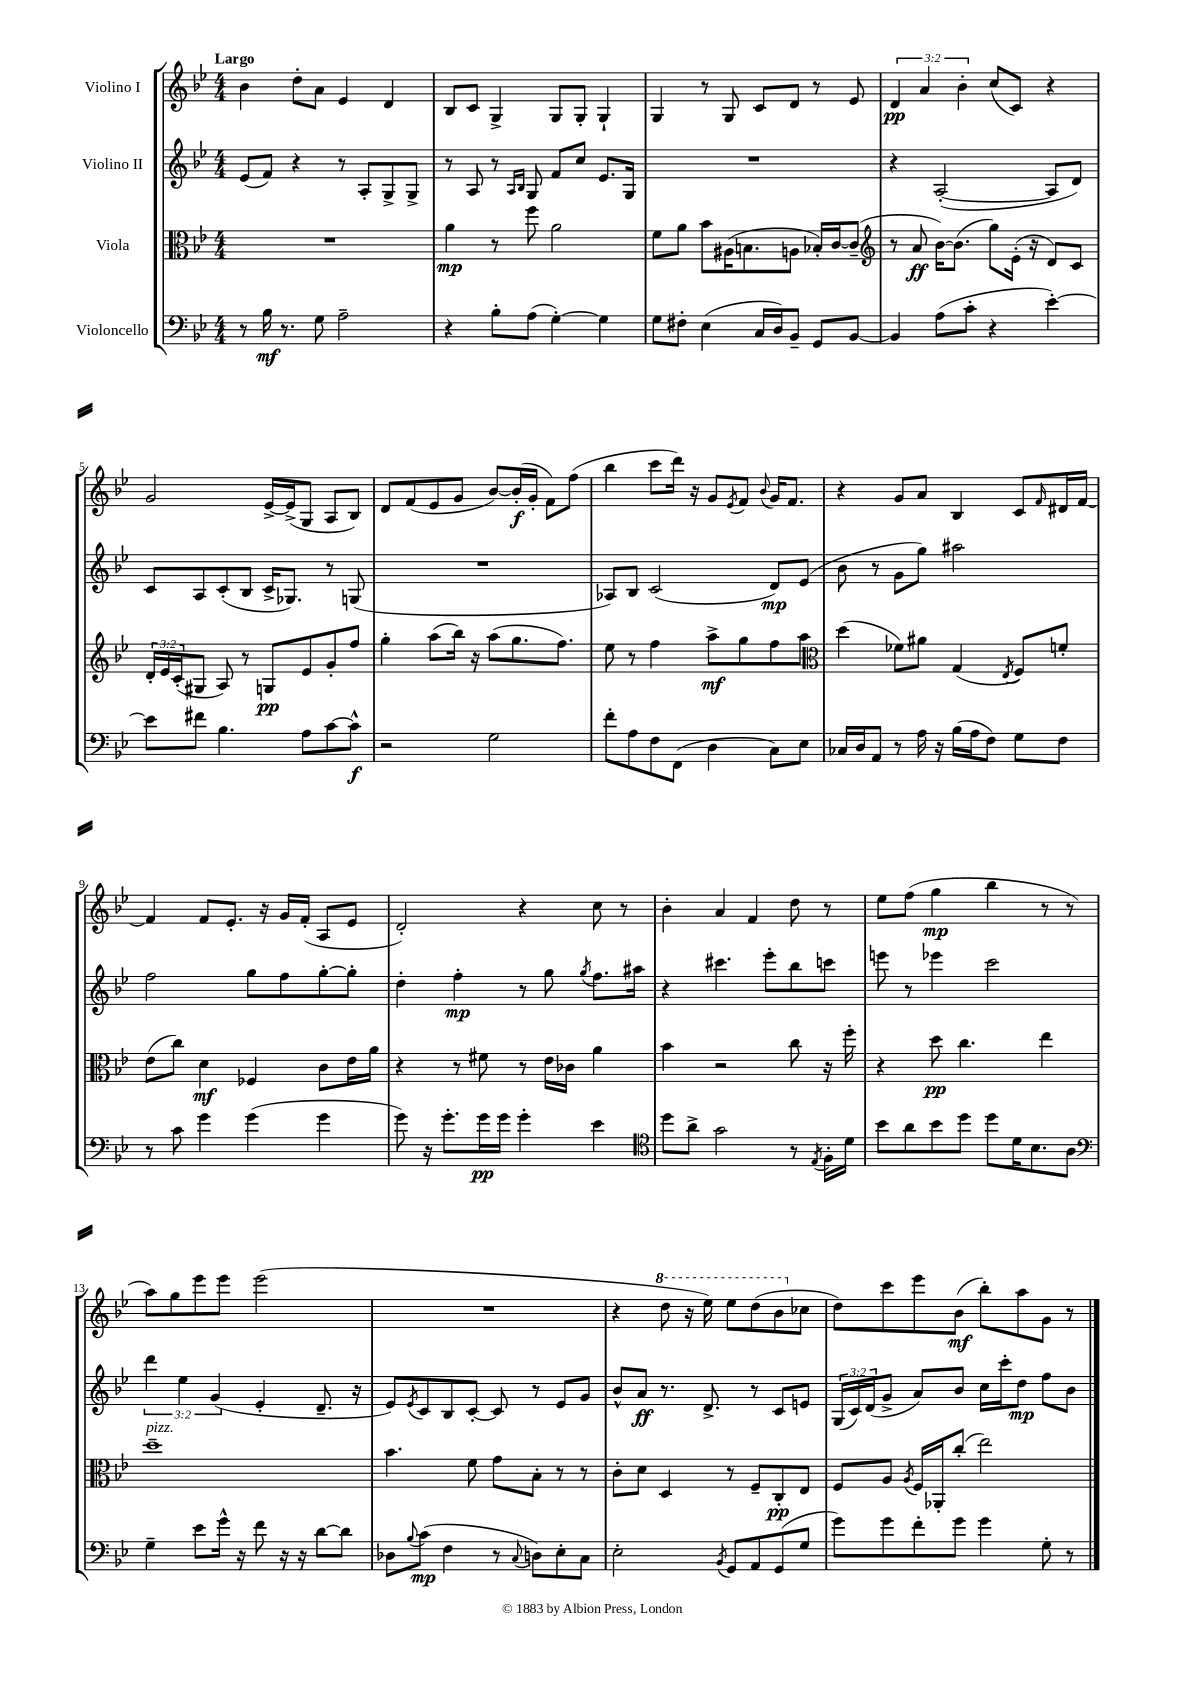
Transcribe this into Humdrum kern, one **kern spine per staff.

**kern	**dynam	**kern	**dynam	**kern	**dynam	**kern	**dynam
*part4	*part4	*part3	*part3	*part2	*part2	*part1	*part1
*staff4	*staff4	*staff3	*staff3	*staff2	*staff2	*staff1	*staff1
*I"Violoncello	*	*I"Viola	*	*I"Violino II	*	*I"Violino I	*
*clefF4	*	*clefC3	*	*clefG2	*	*clefG2	*
*k[b-e-]	*	*k[b-e-]	*	*k[b-e-]	*	*k[b-e-]	*
*M4/4	*	*M4/4	*	*M4/4	*	*M4/4	*
=1	=1	=1	=1	=1	=1	=1	=1
!	!	!	!	!	!	!LO:TX:a:B:t=Largo	!
8r	.	1r	.	(8e-/L	.	4b-\	.
16B-\	mf	.	.	8f/J)	.	.	.
8.r	.	.	.	.	.	.	.
.	.	.	.	4r	.	8dd'\L	.
8G\	.	.	.	.	.	8a\J	.
2A~\	.	.	.	8r	.	4e-/	.
.	.	.	.	8A'/L	.	.	.
.	.	.	.	8G^/	.	4d/	.
.	.	.	.	8G^/J	.	.	.
=2	=2	=2	=2	=2	=2	=2	=2
4r	.	4a\	mp	8r	.	8B-/L	.
.	.	.	.	8A/	.	8c/J	.
8B-'\L	.	8r	.	8r	.	4G^/	.
.	.	.	.	16qqA/LL	.	.	.
.	.	.	.	16qqB-/JJ	.	.	.
(8A\J	.	8ff\	.	8G/	.	.	.
[4G'\)	.	2a\	.	8f/L	.	8G/L	.
.	.	.	.	8cc/J	.	8G'/J	.
4G\]	.	.	.	8.e-/L	.	4G`/	.
.	.	.	.	16G/Jk	.	.	.
=3	=3	=3	=3	=3	=3	=3	=3
8G\L	.	8f\L	.	1r	.	4G/	.
8F#X'\J	.	8a\J	.	.	.	.	.
(4E-\	.	8b-\L	.	.	.	8r	.
.	.	(16A#X\K	.	.	.	8G/	.
.	.	8.Bn\	.	.	.	.	.
16C/LL	.	.	.	.	.	8c/L	.
16D/J)	.	.	.	.	.	.	.
8BB-~/J	.	8An\J	.	.	.	8d/J	.
8GG/L	.	16B-X'/LL)	.	.	.	8r	.
.	.	[16c/J	.	.	.	.	.
[8BB-/J	.	(8c~/J]	.	.	.	8e-/	.
=4	=4	=4	=4	=4	=4	=4	=4
*	*	*clefG2	*	*	*	*	*
4BB-/]	.	8r	.	4r	.	6d/	pp
.	.	8a/	ff	.	.	.	.
.	.	.	.	.	.	6a/	.
(8A\L	.	[16b-\KL)	.	([2A'/	.	.	.
.	.	(8.b-\J]	.	.	.	.	.
.	.	.	.	.	.	6b-'\	.
8c'\J	.	.	.	.	.	.	.
4r	.	8gg\L)	.	.	.	(8cc/L	.
.	.	(16e-'\Jk	.	.	.	8c/J)	.
.	.	16r	.	.	.	.	.
[4e-'\)	.	8d/L)	.	8A/L]	.	4r	.
.	.	8c/J	.	8d/J)	.	.	.
!!LO:LB:g=z
=5	=5	=5	=5	=5	=5	=5	=5
8e-\L]	.	24d'/LL	.	8c/L	.	2g/	.
.	.	24e-/	.	.	.	.	.
.	.	(24c'/J	.	.	.	.	.
8f#X\J	.	8G#X/J	.	8A/	.	.	.
4.B-\	.	8A/)	.	(8c'/	.	.	.
.	.	8r	.	8B-/J	.	.	.
.	.	8Gn/L	pp	16c^/KL	.	[16e-^/LL	.
.	.	.	.	8.G-X/J)	.	(16e-^/J]	.
8A\L	.	8e-/	.	.	.	8G/J	.
[8c\	.	8g'/	.	8r	.	8A/L	.
8c^^\J]	f	8ff/J	.	(8Gn/	.	8B-/J)	.
=6	=6	=6	=6	=6	=6	=6	=6
2r	.	4gg'\	.	1r	.	8d/L	.
.	.	.	.	.	.	(8f/	.
.	.	(8aa\L	.	.	.	8e-/	.
.	.	16bb-\Jk)	.	.	.	8g/J	.
.	.	16r	.	.	.	.	.
2G\	.	(8aa\L	.	.	.	[8b-/L)	.
.	.	8.gg\	.	.	.	(16b-'/L]	f
.	.	.	.	.	.	16g'/JJ	.
.	.	.	.	.	.	8f\L)	.
.	.	8.ff\J)	.	.	.	.	.
.	.	.	.	.	.	(8ff\J	.
=7	=7	=7	=7	=7	=7	=7	=7
8f'\L	.	8ee-\	.	8A-X/L)	.	4bb-\	.
8A\	.	8r	.	8B-/J	.	.	.
8F\	.	4ff\	.	(2c/	.	8ccc\L	.
(8FF\J	.	.	.	.	.	16ddd\Jk)	.
.	.	.	.	.	.	16r	.
4D\	.	8aa^\L	mf	.	.	8g/L	.
.	.	.	.	.	.	8qe-/	.
.	.	8gg\	.	.	.	8f/J	.
.	.	.	.	.	.	8qqb-/	.
8C\L)	.	8ff\	.	8d/L)	mp	16g/KL	.
.	.	.	.	.	.	8.f/J	.
8E-\J	.	8aa\J	.	(8e-/J	.	.	.
=8	=8	=8	=8	=8	=8	=8	=8
*	*	*clefC3	*	*	*	*	*
16C-X/LL	.	(4dd\	.	8b-\	.	4r	.
16D/J	.	.	.	.	.	.	.
8AA/J	.	.	.	8r	.	.	.
8r	.	8f-X\L)	.	8g\L	.	8g/L	.
16A\	.	8a#X\J	.	8gg\J)	.	8a/J	.
16r	.	.	.	.	.	.	.
(16B-\LL	.	(4G/	.	2aa#X\	.	4B-/	.
16A\J	.	.	.	.	.	.	.
8F\J)	.	.	.	.	.	.	.
.	.	8qE-/	.	.	.	.	.
8G\L	.	8F/L)	.	.	.	8c/L	.
.	.	.	.	.	.	16qqf/	.
8F\J	.	8fn'/J	.	.	.	16d#X/L	.
.	.	.	.	.	.	[16f/JJ	.
!!LO:LB:g=z
=9	=9	=9	=9	=9	=9	=9	=9
8r	.	(8e-\L	.	2ff\	.	4f/]	.
8c\	.	8cc\J)	.	.	.	.	.
4g\	.	4d\	mf	.	.	8f/L	.
.	.	.	.	.	.	8.e-'/J	.
(4g\	.	4F-X/	.	8gg\L	.	.	.
.	.	.	.	.	.	16r	.
.	.	.	.	8ff\	.	16g/LL	.
.	.	.	.	.	.	(16f'/JJ	.
4g\	.	8c\L	.	[8gg'\	.	8A/L	.
.	.	16e-\L	.	8gg'\J]	.	8e-/J	.
.	.	16a\JJ	.	.	.	.	.
=10	=10	=10	=10	=10	=10	=10	=10
8g\)	.	4r	.	4dd'\	.	2d'/)	.
16r	.	.	.	.	.	.	.
8.g'\L	.	.	.	.	.	.	.
.	.	8r	.	4ff'\	mp	.	.
16g\L	pp	8f#X\	.	.	.	.	.
16g\JJ	.	.	.	.	.	.	.
4g'\	.	8r	.	8r	.	4r	.
.	.	16e-\LL	.	8gg\	.	.	.
.	.	16c-X\JJ	.	.	.	.	.
.	.	.	.	8qgg/	.	.	.
4e-\	.	4a\	.	8.ff\L	.	8cc\	.
.	.	.	.	.	.	8r	.
.	.	.	.	16aa#X\Jk	.	.	.
=11	=11	=11	=11	=11	=11	=11	=11
*clefC4	*	*	*	*	*	*	*
8dd\L	.	4b-\	.	4r	.	4b-'\	.
8a^\J	.	.	.	.	.	.	.
2g\	.	2r	.	4.ccc#X\	.	4a/	.
.	.	.	.	.	.	4f/	.
.	.	.	.	8eee-'\L	.	.	.
8r	.	8cc\	.	8bb-\	.	8dd\	.
8qE-/	.	.	.	.	.	.	.
16F'\LL	.	16r	.	8cccn\J	.	8r	.
16d\JJ	.	16ff'\	.	.	.	.	.
=12	=12	=12	=12	=12	=12	=12	=12
8b-\L	.	4r	.	8eeen\	.	8ee-\L	.
8a\	.	.	.	8r	.	(8ff\J	.
8b-\	.	8dd\	pp	4eee-X\	.	4gg\	mp
8dd\J	.	4.cc\	.	.	.	.	.
8dd\L	.	.	.	2ccc\	.	4bb-\	.
16d\K	.	.	.	.	.	.	.
8.B-\	.	.	.	.	.	.	.
.	.	4ee-\	.	.	.	8r	.
8A\J	.	.	.	.	.	8r	.
!!LO:LB:g=z
=13	=13	=13	=13	=13	=13	=13	=13
*clefF4	*	*	*	*	*	*	*
!	!	!LO:TX:a:i:t=pizz.	!	!	!	!	!
4G~\	.	1dd~	.	6ddd\	.	8aa\L)	.
.	.	.	.	.	.	8gg\	.
.	.	.	.	6ee-\	.	.	.
8e-\L	.	.	.	.	.	8eee-\	.
.	.	.	.	(6g/	.	.	.
16g^^\Jk	.	.	.	.	.	8eee-\J	.
16r	.	.	.	.	.	.	.
8f\	.	.	.	4e-'/	.	(2eee-\	.
16r	.	.	.	.	.	.	.
16r	.	.	.	.	.	.	.
[8d\L	.	.	.	8.d~/	.	.	.
8d\J]	.	.	.	.	.	.	.
.	.	.	.	16r	.	.	.
=14	=14	=14	=14	=14	=14	=14	=14
8D-X\L	.	4.b-\	.	8e-/L)	.	1r	.
8qqB-/	.	.	.	8qe-/	.	.	.
(8c\J	mp	.	.	8c/	.	.	.
4F\	.	.	.	8B-/	.	.	.
.	.	8f\	.	[8c'/J	.	.	.
8r	.	8g\L	.	8c/]	.	.	.
8qqC/	.	.	.	.	.	.	.
8Dn\L)	.	8B-'\J	.	8r	.	.	.
8E-'\	.	8r	.	8e-/L	.	.	.
8C\J	.	8r	.	8g/J	.	.	.
=15	=15	=15	=15	=15	=15	=15	=15
2E-'\	.	8c'\L	.	8b-^^/L	.	4r	.
.	.	8d\J	.	8a/J	ff	.	.
*	*	*	*	*	*	*8va	*
.	.	4D/	.	8.r	.	8ddd\	.
.	.	.	.	.	.	16r	.
.	.	.	.	8.d^/	.	16eee-\)	.
8qBB-/	.	.	.	.	.	.	.
8GG/L	.	8r	.	.	.	8eee-\L	.
8AA/	.	8F~/L	.	8r	.	(8ddd\	.
(8GG/	.	8C'/	pp	8c/L	.	8bb-\	.
*	*	*	*	*	*	*X8va	*
8G/J	.	8E-/J	.	8en/J	.	8cc-X\J	.
=16	=16	=16	=16	=16	=16	=16	=16
8g\L)	.	8F/L	.	(24G/LL	.	8dd\L)	.
.	.	.	.	24c/)	.	.	.
.	.	.	.	(24d/J	.	.	.
8g\	.	8A/J	.	8g^/J	.	8ccc\	.
.	.	8qA/	.	.	.	.	.
8f'\	.	16F/LL	.	8a/L)	.	8eee-\	.
.	.	16AA-X'/J	.	.	.	.	.
8g\J	.	(8cc'/J	.	8b-/J	.	(8b-\J	mf
4g\	.	2ee-\)	.	16cc\LL	.	8bb-'\L)	.
.	.	.	.	16ccc'\J	.	.	.
.	.	.	.	8dd\J	mp	8aa\	.
8G'\	.	.	.	8ff\L	.	8g\J	.
8r	.	.	.	8b-\J	.	8r	.
==	==	==	==	==	==	==	==
*-	*-	*-	*-	*-	*-	*-	*-
